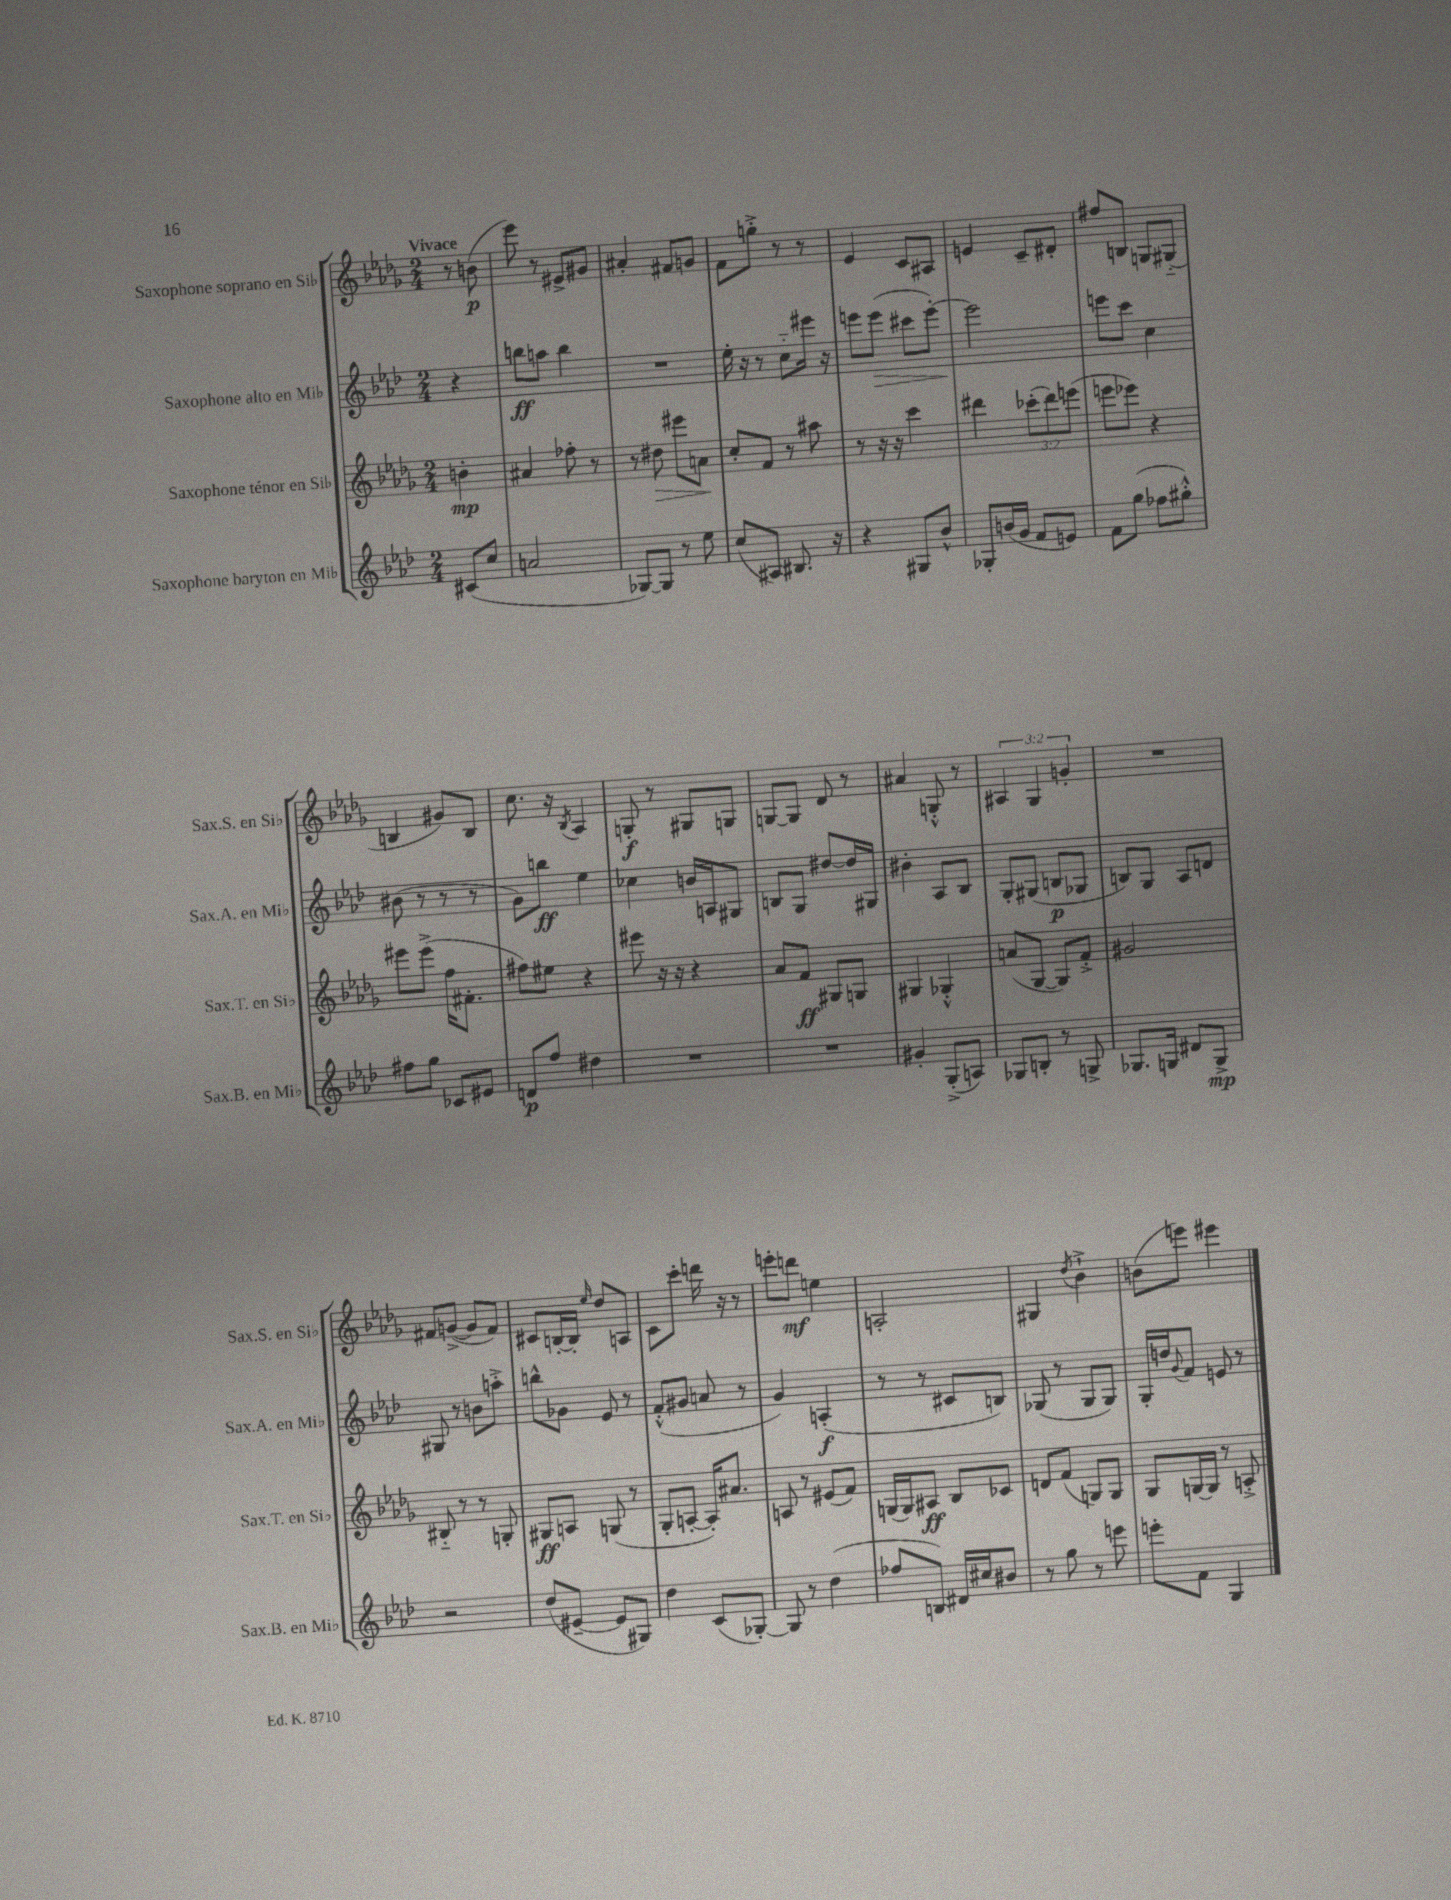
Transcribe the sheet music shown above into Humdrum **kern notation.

**kern	**kern	**kern	**kern
*staff4	*staff3	*staff2	*staff1
*clefG2	*clefG2	*clefG2	*clefG2
*k[b-e-a-d-]	*k[b-e-a-d-g-]	*k[b-e-a-d-]	*k[b-e-a-d-g-]
*M2/4	*M2/4	*M2/4	*M2/4
(8c#	4b'	4r	8r
8cc	.	.	(8b
=	=	=	=
2a	4a#	8bb	8eee-)
.	.	8aa	8r
.	8ff-'	4bb	8e#^
.	8r	.	8g#
=	=	=	=
[8G-)	8r	2r	4a#'
8G-]	8dd#	.	.
8r	8eee#	.	8f#
8ee-	8a	.	8g
=	=	=	=
(8cc	8cc'	16ee-'	8f
.	.	16r	.
8A#)	8f	8r	8gg'^
8.B#	8r	8cc'~	8r
.	8aa#	16eee#	8r
16r	.	16r	.
=	=	=	=
4r	8r	8eee	4e-
.	16r	(8eee	.
.	16r	.	.
8G#	4ccc	8ccc#	8c
8b-^^	.	[8eee')	8A#
=	=	=	=
8G-'	4ddd#	2eee]	4e
(16b	.	.	.
16g	.	.	.
8f	(12ccc-'	.	8c~
.	12ddd#)	.	.
8e)	.	.	8d#'
.	(12eee	.	.
=	=	=	=
8f	8eee	8eee	8ff#
(8gg	8eee-)	8ccc	8B
8ff-	4r	4cc	8G
8gg#'^^)	.	.	(8G#'~
=	=	=	=
8ff#	8eee#	(8b#	4B
8gg	(8eee#^	8r	.
8c-	16ff	8r	8g#)
.	8.f#'	.	.
8e#	.	8r	8B
=	=	=	=
8d	8ff#)	8g)	8.cc
8ff	8ee#	8bb	.
.	.	.	16r
.	.	.	8qB-
4dd#	4r	4ee-	4A-
=	=	=	=
2r	8eee#	4cc-	8G'
.	16r	.	8r
.	16r	.	.
.	4r	16b	8G#
.	.	16A	.
.	.	8G#	8G
=	=	=	=
2r	8a-	8B	[8G
.	8f	8G	8G]
.	8G#	[8dd#	8d-
.	8G	16dd#]	8r
.	.	16G#	.
=	=	=	=
4g#'	4G#	4b#'	4a#
(8G'^	4G-'^^	8A-	8G'^^
8A)	.	8B-	8r
=	=	=	=
8G-	(8a	8G'	6A#
8B'	[8G-	(8G#	.
.	.	.	6G-
8r	8G-])	8B	.
.	.	.	6g'
8G^	8f'^	8G-	.
=	=	=	=
8.G-	2g#	8B)	2r
.	.	8G	.
16G	.	.	.
8d#	.	8A-	.
8G^	.	8d	.
=	=	=	=
2r	8B#'~	8G#	8f#
.	8r	8r	([8g^
.	8r	8b	8g]
.	8G'	8aa'^	8f#)
=	=	=	=
(8dd-	8G#	8bb^^	8c#
[8e#~	8A	8g-	[16B'
.	.	.	16B']
.	.	.	16qqee-
8e#]	(8G	8e-	8dd-
8G#)	8r	8r	8A
=	=	=	=
4dd-	8G-'	(8f'^^	8c
.	[8A'	8g#	8ccc'
(8c	16A'])	8a	16ddd
.	8.a#	.	16r
[8G-')	.	8r	8r
=	=	=	=
8G-]	8A	4g)	8eee'
8r	8r	.	8ddd
(4dd-	(8e#	(4A'	4ee
.	8f)	.	.
=	=	=	=
8ff-	(16G	8r	2A'
.	16G)	.	.
8B)	8A#	8r	.
16d#	8B-	8c#	.
16cc#	.	.	.
8b#	8c-	8B)	.
=	=	=	=
8r	8d	(8G-	4G#
8gg	(8f	8r	.
.	.	.	8qdd-
8r	8G)	8G-	4b-`^
8eee	8G	8G-)	.
=	=	=	=
8eee'	8G-	16G'	(8b
.	.	16dd	.
.	.	8qqg	.
8f	[16G	8f	8eee)
.	16G]	.	.
4G	8r	8e	4eee#
.	8A'^	8r	.
==	==	==	==
*-	*-	*-	*-
